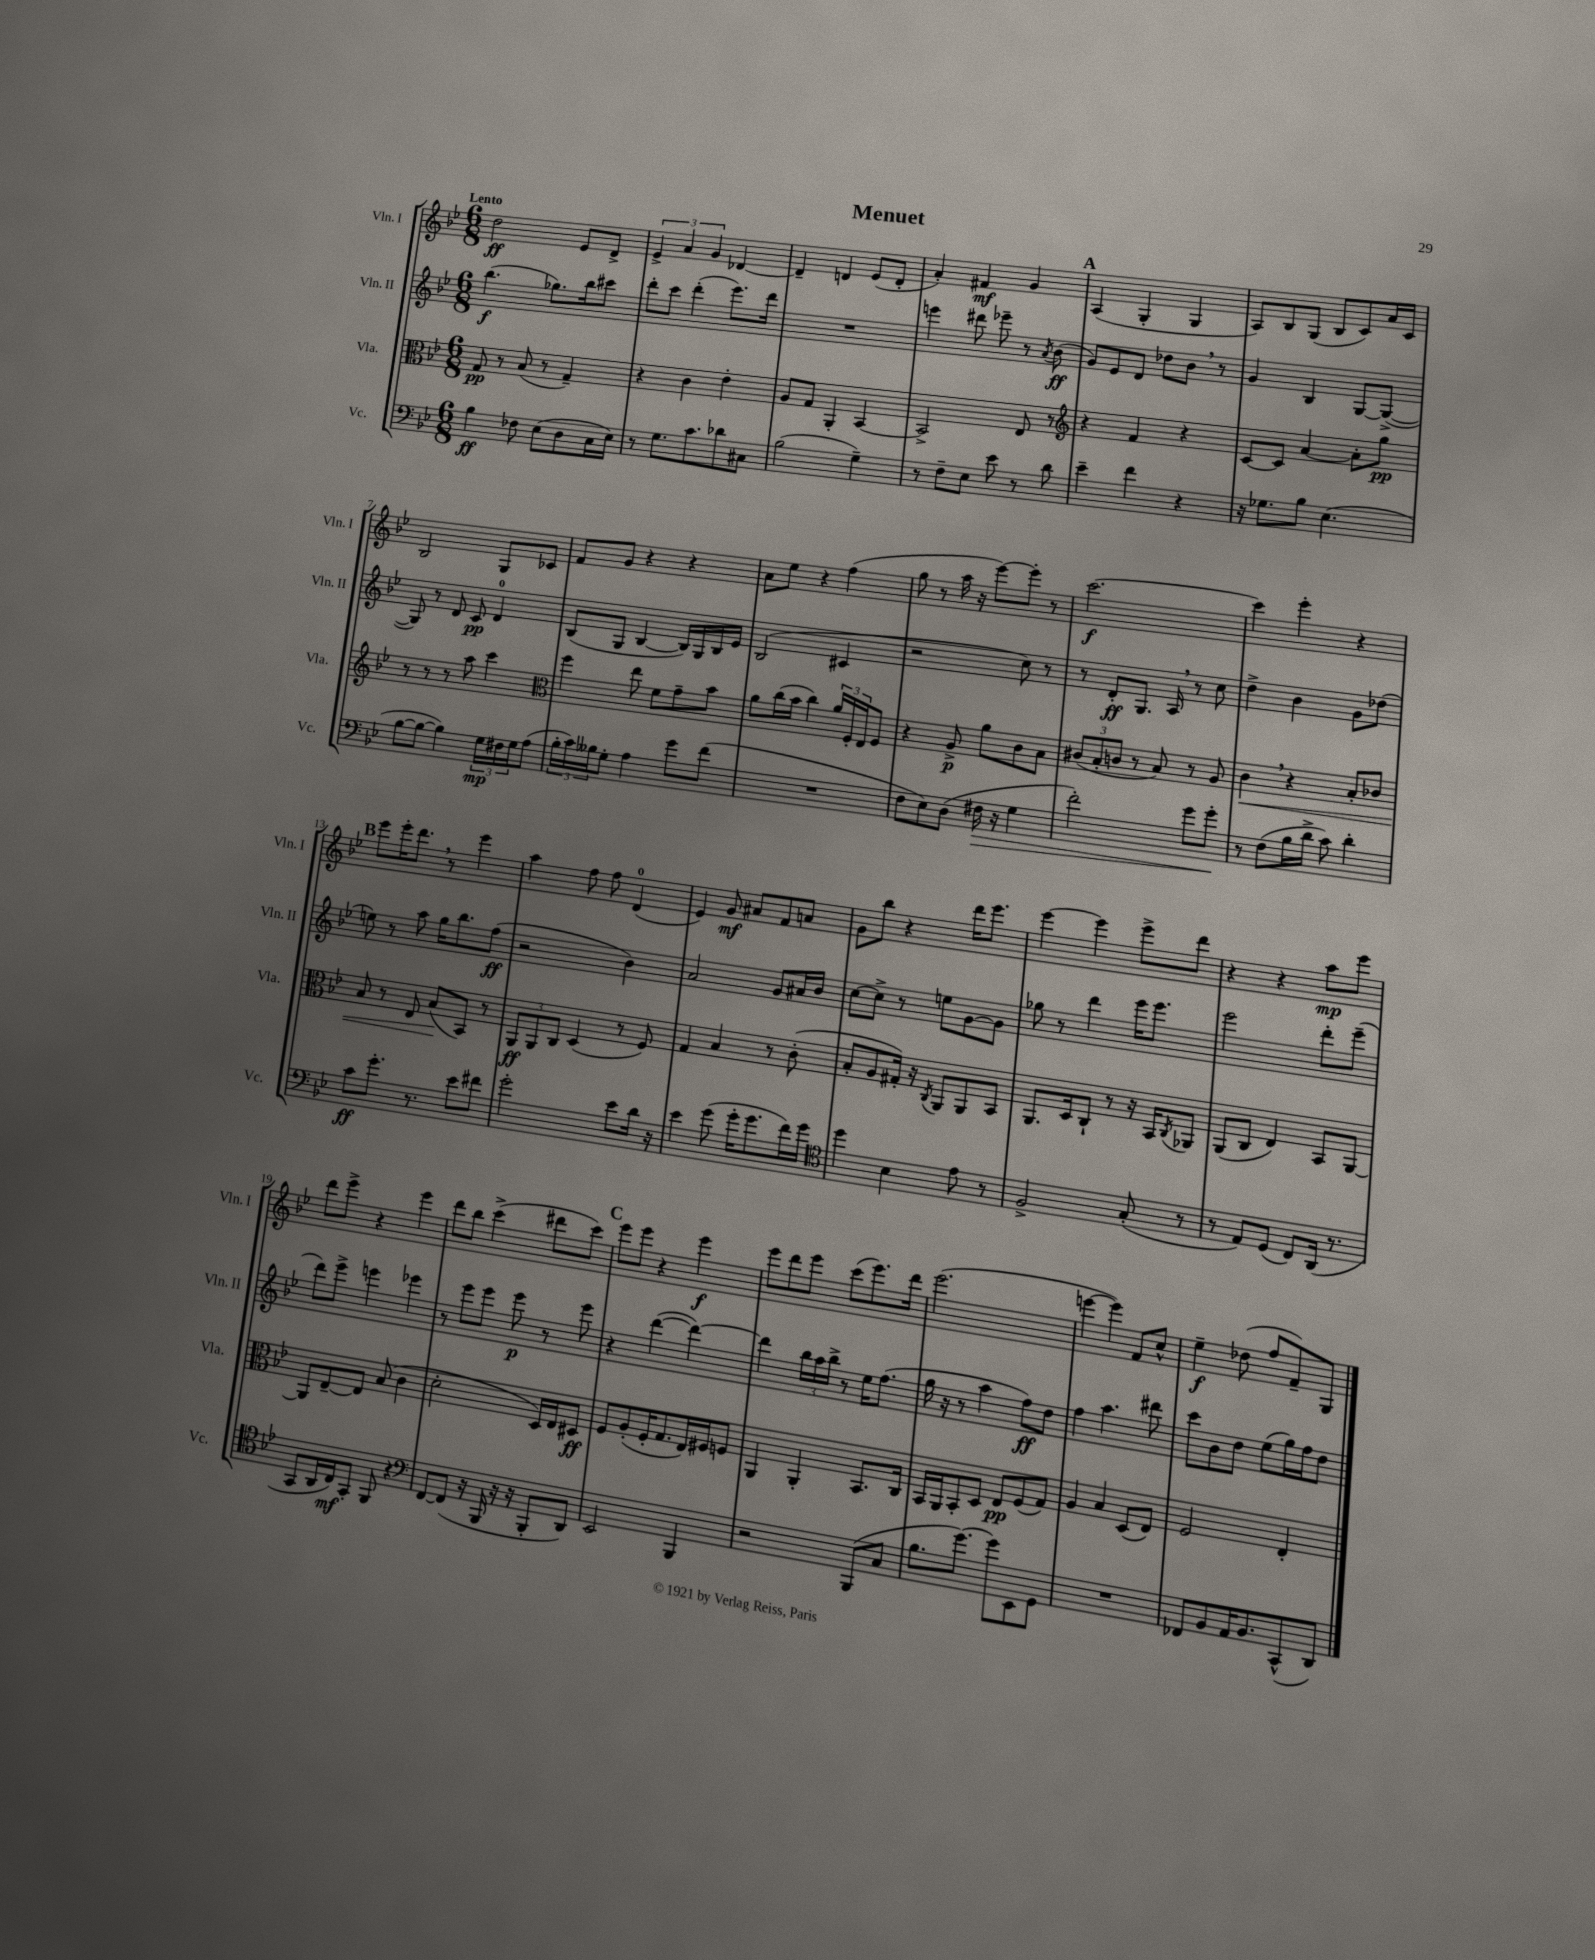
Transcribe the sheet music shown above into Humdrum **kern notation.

**kern	**kern	**kern	**kern
*staff4	*staff3	*staff2	*staff1
*clefF4	*clefC3	*clefG2	*clefG2
*k[b-e-]	*k[b-e-]	*k[b-e-]	*k[b-e-]
*M6/8	*M6/8	*M6/8	*M6/8
4B-	8G	(4.bb-	2dd
.	8r	.	.
8F-	(8B-	.	.
(8E-	8r	8.gg-)	.
8D	4G~)	.	8e-
.	.	16bb-	.
16C	.	8ccc#	8d^
16E-)	.	.	.
=	=	=	=
8r	4r	8ddd'	6e-^
8.G	.	8ccc	.
.	.	.	6a
.	4c	(4ddd'	.
8.c	.	.	.
.	.	.	6g
8d-	4e-'	8.eee-)	[4d-
8C#	.	.	.
.	.	16ddd	.
=	=	=	=
(2B-	8A	2.r	4d-~]
.	8G	.	.
.	4AA'	.	4d
4G~)	[4BB-	.	(8e-
.	.	.	8d'
=	=	=	=
8r	2BB-^]	4eee	4a')
8F~	.	.	.
8E-	.	8ddd#	4f#
8e-	.	8eee-~	.
8r	8E-	8r	4g
.	.	8qa	.
8d	8r	(8b-	.
=	=	=	=
*	*clefG2	*	*
4e-~	4r	8g)	(4A
.	.	8e-	.
4f	4f	8d	4G'
.	.	8dd-	.
4r	4r	8b-	4G
.	.	8r	.
=	=	=	=
16r	[8c	4g	8A)
8.G-	.	.	.
.	8c]	.	8B-
8B-	[4a	4B-	(8G
(4.E-	.	.	8B-
.	8a']	[8G	8c)
.	8gg	(8G^_	16a
.	.	.	16c
=	=	=	=
[8B-	8r	8G])	2B-
8B-_	8r	8r	.
4B-])	8r	8d	.
.	8aa	8c	.
24G	4ccc	4d	8G
24F#	.	.	.
24G	.	.	.
(8A	.	.	8c-
=	=	=	=
*	*clefC3	*	*
24B-'	4ff	(8B-	8f
24c)	.	.	.
24B--	.	.	.
8G'	.	8G	8g
4A	8ee-	[4B-	4r
.	8f	.	.
8g	8g~	16B-])	4r
.	.	16G	.
(8f	8b-	16B-	.
.	.	16e-	.
=	=	=	=
2.r	8a	(2B-	8a
.	(16cc	.	8ee-
.	16b-	.	.
.	4cc)	.	4r
.	24a	4c#	(4ff
.	24F'	.	.
.	24E-	.	.
.	8F	.	.
=	=	=	=
8F	4r	2r	8gg
8E-)	.	.	8r
(8D	8A^	.	16aa
.	.	.	16r
16F#	8a	.	[8eee-)
16r	.	.	.
4G	8c	8cc)	8eee-']
.	8B-	8r	8r
=	=	=	=
2f')	(12c#	8r	[2.ccc
.	12B-'	.	.
.	.	8d'	.
.	12c	.	.
.	8r	8.G	.
.	8B-)	.	.
.	.	16A	.
8g	8r	8r	.
8g'	8A	8cc	.
=	=	=	=
8r	4c	4dd^	4ccc]
(8F	.	.	.
16B-	4r	4b-	4eee-'
16d^	.	.	.
8c)	.	.	.
4d'	8B-'	8g	4r
.	8c-	(8dd-	.
=	=	=	=
8c	8B-	8ee)	8eee-
8.g'	8r	8r	16eee-'
.	.	.	8.ddd
.	8E-	8aa	.
8.r	.	.	.
.	(8B-	16gg	8r
.	.	8.bb-	.
8e-	8BB-)	.	4eee-
8f#	8r	(8ff	.
=	=	=	=
2g'	12AA	2r	4aa
.	12AA	.	.
.	12C	.	.
.	(4D	.	8ff
.	.	.	8ff
8e-	8r	4b-)	(4d
16d	8F)	.	.
16r	.	.	.
=	=	=	=
4e-	4G	2a	4e-)
(8g	4B-	.	8g
16g'	.	.	8a#
8.g	.	.	.
.	8r	8g	8f
16f)	(8c'	16a#	8a
16g	.	16b-	.
=	=	=	=
*clefC4	*	*	*
4dd	8B-'	[8cc	8g
.	8A	8cc^]	8bb-
4B-	16G#')	8r	4r
.	16r	.	.
.	8qC	.	.
.	8AA	8ee	.
8e-	8AA	[8g	16ddd
.	.	.	8.eee-
8r	8BB-	8g]	.
=	=	=	=
2F^	8.AA	8gg-	[4eee-
.	.	8r	.
.	16D	.	.
.	8C`	4ddd	4eee-]
.	8r	.	.
(8G'	16r	16eee-	8eee-^
.	16BB-	8.eee-	.
.	8qC	.	.
8r	8AA-	.	8ddd
=	=	=	=
8r	(8AA	2eee-	4r
8E-)	8C	.	.
(8D	4E-)	.	4r
8C)	.	.	.
(16AA	8BB-	8ddd'	8aa
8.r	.	.	.
.	[8AA	(8eee-~	8eee-
=	=	=	=
8GG	8AA]	8ddd)	8ddd
16AA	[8E-~	8eee-^	8eee-^
16C)	.	.	.
8GG'	8E-]	4eee	4r
8FF	(8B-	.	.
4r	4c	4eee-	4eee-
=	=	=	=
*clefF4	*	*	*
[8FF	2d'	8r	8ddd
(8FF]	.	8eee-	8bb-
16r	.	8eee-	(4ccc^
16BBB-	.	.	.
16r	.	8eee-	.
16r	.	.	.
8BBB-'	16D)	8r	8ddd#
.	16E-	.	.
8DD)	8D#	8eee-	8ccc)
=	=	=	=
2EE-	8F	4r	8eee-
.	(8A'	.	8eee-
.	16F'	([4ddd	4r
.	8.G	.	.
4BBB-	16E-)	4ddd_)	4eee-
.	16F#	.	.
.	8F	.	.
=	=	=	=
2r	4AA	4ddd]	8eee-
.	.	.	8ddd
.	4AA'	24bb-	8eee-
.	.	24aa	.
.	.	24bb-^	.
.	.	8r	(8ccc
(8BBB-	8.BB-	16ee-	8.eee-)
.	.	(8.ff	.
8C	.	.	.
.	16C	.	16ddd
=	=	=	=
8.B-	16BB-	16gg	(2.eee-
.	16AA	16r	.
.	8BB-'	8r	.
[8.g)	.	.	.
.	8D	4aa	.
8g]	8E-	.	.
8EE-	(8F	8ff)	.
8GG	8G)	8dd	.
=	=	=	=
2.r	4A	4ff	[4eee
.	4B-	4.aa	4eee])
.	(8D	.	8f
.	8E-)	8ddd#	8cc^^
=	=	=	=
8FF-	2F	8ccc	4ee-~
8BB-	.	8b-	.
16AA	.	8dd	(8dd-
8.BB-	.	.	.
.	.	(8ee-	8ff
(8CC^^	4E-'	16gg)	8f~)
.	.	16ff	.
8DD)	.	8dd	8G
==	==	==	==
*-	*-	*-	*-
